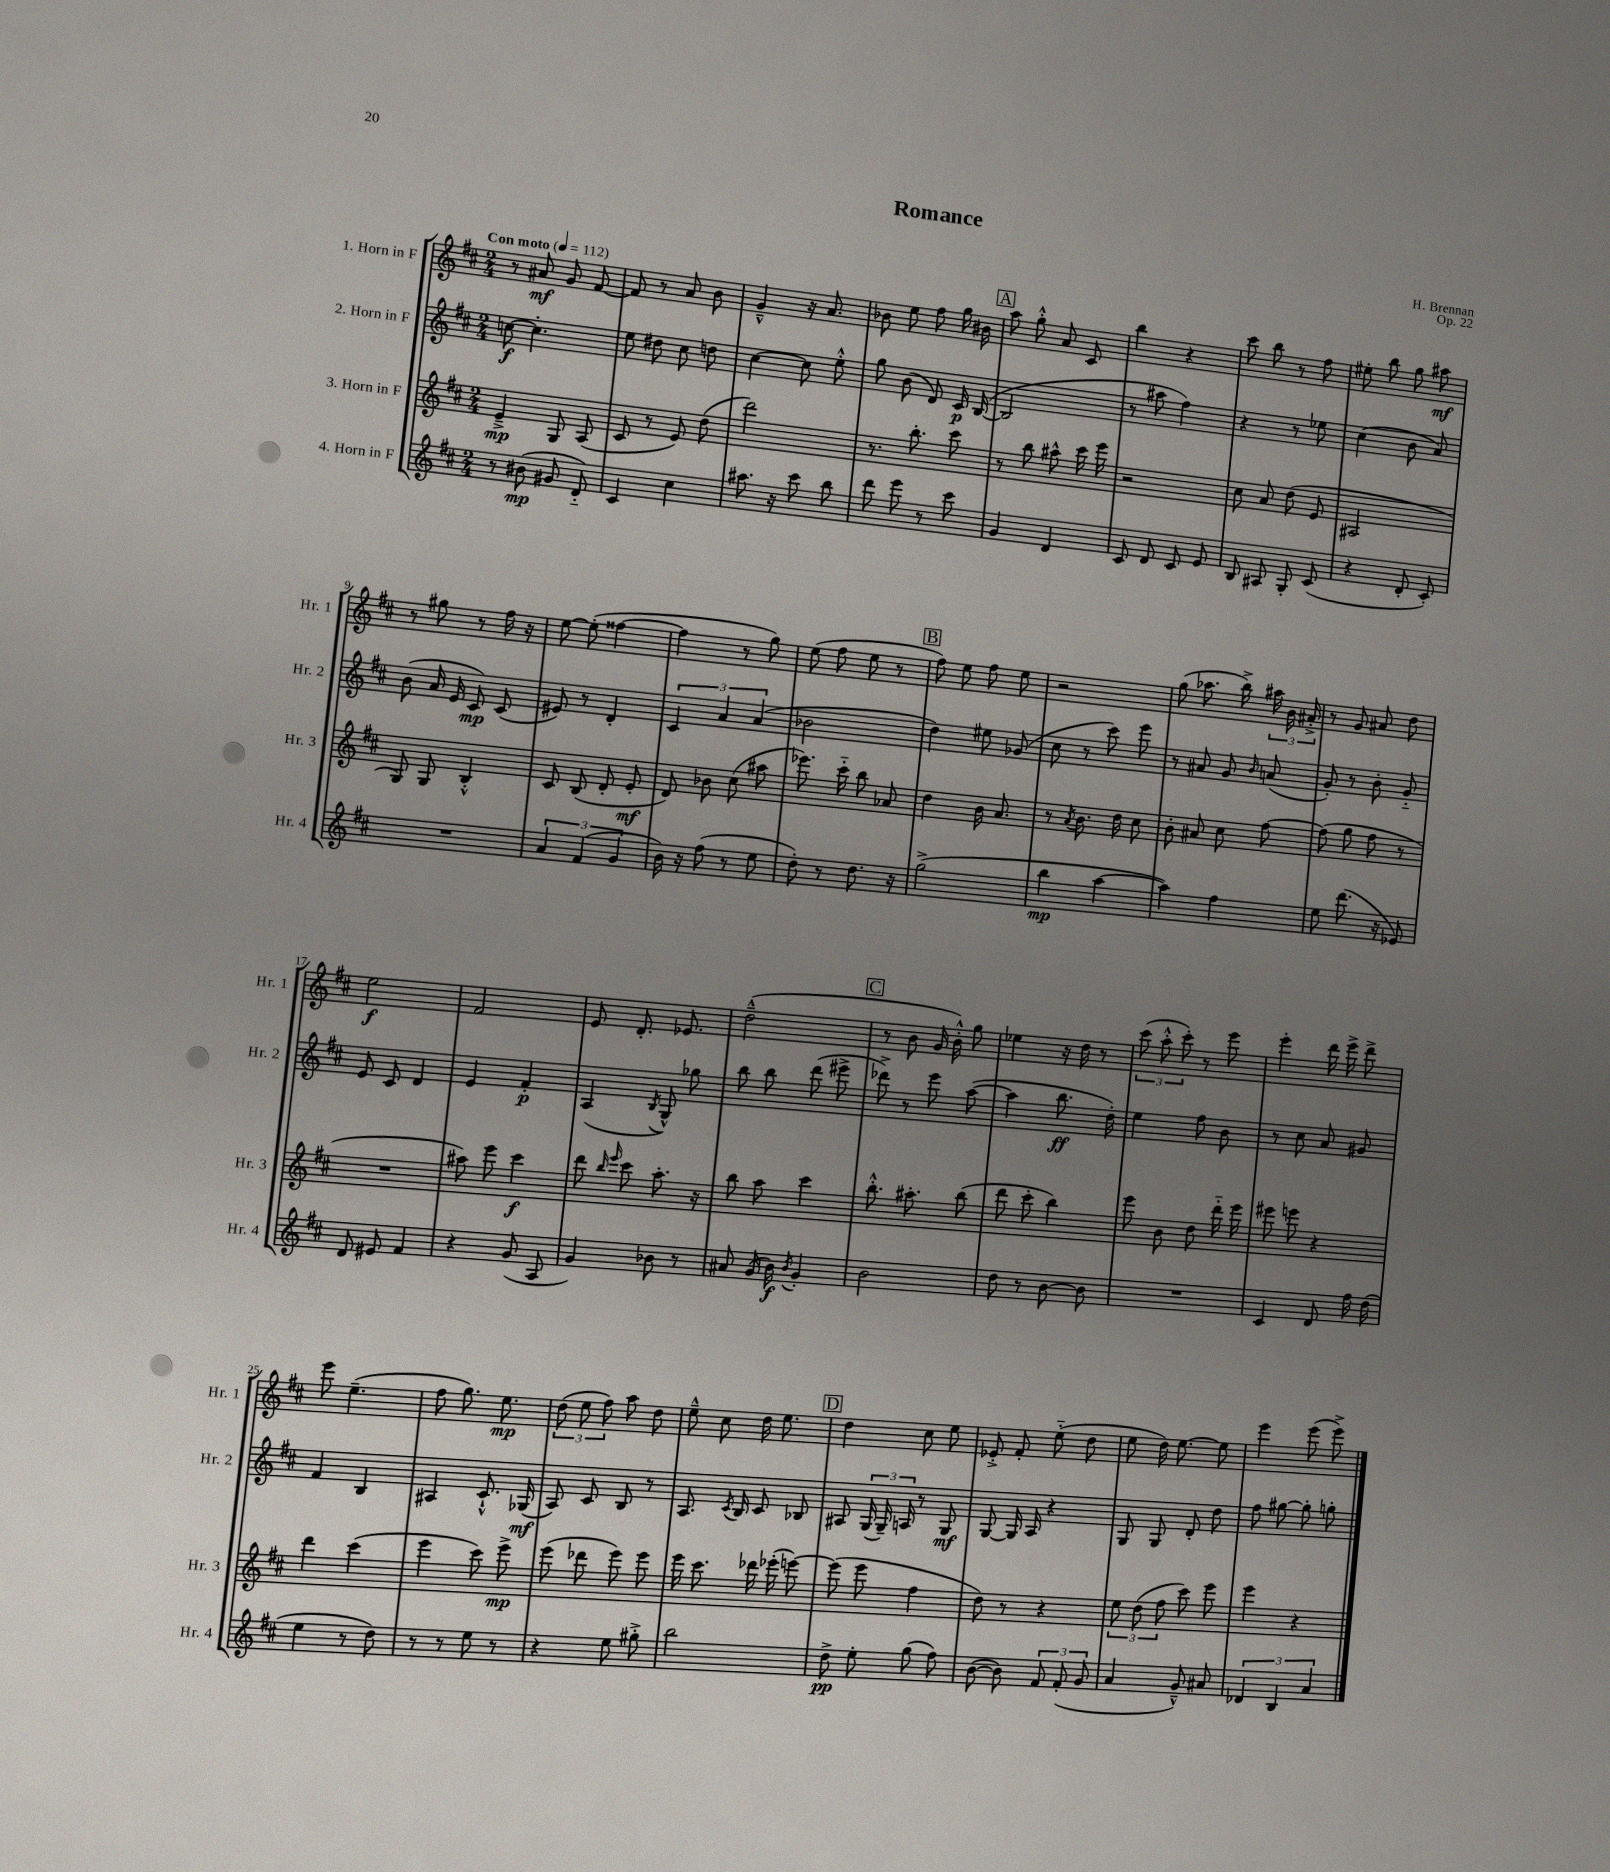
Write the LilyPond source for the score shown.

\header { title = "Romance" composer = "H. Brennan" opus = "Op. 22" }
<<
\new StaffGroup <<
\new Staff = "s0" \with { instrumentName = "1. Horn in F" shortInstrumentName = "Hr. 1" } {
    \clef treble \key d \major \numericTimeSignature \time 2/4 \tempo "Con moto" 4 = 112
    \autoBeamOff r8 ais'8\mf g'8 fis'8~ |
    fis'8 r8 a'8 b'8 |
    g'4---^ r16 a'8. |
    bes'8 e''8 fis''8 g''16 bis'16 |
    \mark \markup { \box "A" } a''8 g''8-.-^ a'8 cis'8 |
    b''4 r4 |
    cis'''8 b''8 r8 fis''8 |
    eis''8-. b''8 g''8 ais''8\mf |
    r8 gis''8 r8 fis''16 r16 |
    e''8~ e''8-.( fisis''4~ |
    fisis''4 r8 g''8) |
    e''8( fis''8 e''8 r8 |
    \mark \markup { \box "B" } fis''8) e''8 fis''8 e''8 |
    r2 |
    g''8( aes''8. b''16->) \tuplet 3/2 { ais''16 b'16 ais'16-.-> } |
    r8 g'8 ais'8 d''8 |
    e''2\f |
    fis'2 |
    e'8 d'8.-. ees'8. |
    d''2---^( |
    \mark \markup { \box "C" } r8 b'8 g'16 b'16-.-^) g''8 |
    ees''4 r16 d''16 r8 |
    \tuplet 3/2 { cis'''8( a''8-.-^ cis'''8-.) } r8 e'''8 |
    e'''4-. d'''16 e'''16-> d'''8-> |
    e'''8 e''4.--( |
    fis''8 g''8.) e''8.\mp |
    \tuplet 3/2 { d''8( e''8 fis''8) } a''8 d''8 |
    e''8---^ cis''8 d''16 e''8. |
    \mark \markup { \box "D" } d''4 cis''8 e''8 |
    ees'8-.-> fis'8-. e''8-_( d''8 |
    e''8 d''16) e''8.~ e''8 |
    e'''4 e'''8( e'''8->) \bar "|." |
}
\new Staff = "s1" \with { instrumentName = "2. Horn in F" shortInstrumentName = "Hr. 2" } {
    \clef treble \key d \major \numericTimeSignature \time 2/4
    \autoBeamOff c''8~\f c''4.-. |
    e''8 dis''8 cis''8 d''8 |
    cis''4~ cis''8 e''8-.-^ |
    g''8 b'8( d'8) cis'16\p b16~( |
    \mark \markup { \box "A" } b2 |
    r8 ais''8 fis''4) |
    r4 r8 ees''8 |
    cis''4( b'8 a'8) |
    b'8( a'16 e'16 cis'8\mp) cis'8( |
    eis'8) r8 d'4-. |
    \tuplet 3/2 { cis'4 a'4 a'4( } |
    bes'2 |
    \mark \markup { \box "B" } d''4) eis''8 ges'8( |
    cis''8 r8 cis'''8) e'''8 |
    r8 ais'8 g'8 \grace { b'16 } a'8( |
    g'8-.) r8 b'8-. g'8-_ |
    e'8 cis'8 d'4 |
    e'4 fis'4-.\p |
    a4( \acciaccatura { b8 } g8-^) ges''8 |
    b''8 b''8 d'''8( eis'''8-> |
    \mark \markup { \box "C" } des'''8->) r8 e'''8 a''8~( |
    a''4 b''8.\ff d''16-.) |
    e''4 fis''8 b'8 |
    r8 cis''8 a'8 gis'8 |
    fis'4 b4 |
    ais4 cis'8.-!-^ ges16\mf( |
    a8) cis'8 b8 r8 |
    a8. \acciaccatura { cis'8 } b16 cis'8 bes8 |
    \mark \markup { \box "D" } ais8 \tuplet 3/2 { g16( g16--) a16 } r8 g8\mf |
    g8~ g16 a16 r4 |
    g8 g8 d'8-. d''8 |
    fis''8 gis''8~ gis''8-. g''8-. \bar "|." |
}
\new Staff = "s2" \with { instrumentName = "3. Horn in F" shortInstrumentName = "Hr. 3" } {
    \clef treble \key d \major \numericTimeSignature \time 2/4
    \autoBeamOff e'4--->\mp g8 a8( |
    cis'8 r8 e'8) d''8( |
    d'''2) |
    r8. b''8.-. cis'''8 |
    \mark \markup { \box "A" } r8 b''8 ais''8-^ cis'''16 e'''16 |
    r2 |
    cis''8 a'8 d''8( e'8 |
    ais2 |
    g8) g8 b4-.-^ |
    cis'8 b8( d'8-. e'8-.\mf |
    d'8) bes'8 cis''8( ais''8 |
    ees'''8.) cis'''16-_ b''8 aes'8 |
    \mark \markup { \box "B" } d''4 b'16 a'8. |
    r8 \acciaccatura { a'8 } b'8. d''16 cis''8 |
    b'8-. ais'8 cis''8 fis''8~ |
    fis''8( g''8 fis''8 r8 |
    R2 |
    ais''8) e'''8 cis'''4\f |
    d'''8 \grace { b''16 e'''16 } cis'''8 a''8.-. r16 |
    b''8 a''8 cis'''4 |
    \mark \markup { \box "C" } b''8.-.-^ ais''8.-. b''8( |
    d'''8 cis'''8-. b''4) |
    e'''8 b'8 d''8 d'''16-_ e'''16 |
    eis'''8 e'''8 r4 |
    d'''4 cis'''4( |
    e'''4 cis'''8) e'''8->\mp |
    e'''8( des'''8 e'''8) e'''8 |
    e'''16 cis'''8. des'''16 ees'''16-.( e'''8~) |
    \mark \markup { \box "D" } e'''8( e'''8 fis''4 |
    d''8) r8 r4 |
    \tuplet 3/2 { e''8 d''8( fis''8 } cis'''8) e'''8 |
    e'''4 r4 \bar "|." |
}
\new Staff = "s3" \with { instrumentName = "4. Horn in F" shortInstrumentName = "Hr. 4" } {
    \clef treble \key d \major \numericTimeSignature \time 2/4
    \autoBeamOff r8 bis'8\mp( gis'8 d'8-_) |
    cis'4 cis''4 |
    ais''8. r16 cis'''8 b''8 |
    d'''8 e'''8 r8 cis'''8 |
    \mark \markup { \box "A" } g'4 d'4 |
    cis'8 d'8 cis'8 e'8 |
    b8 ais8 g8-. cis'8( |
    r4 d'8-. cis'8-.) |
    R2 |
    \tuplet 3/2 { a'4 fis'4( g'4 } |
    b'16) r16 fis''8( r8 e''8 |
    d''8-.) r8 d''8. r16 |
    \mark \markup { \box "B" } g''2->( |
    b''4\mp a''4~ |
    a''4) fis''4 |
    e''8 d'''8.( r16 ees'8) |
    d'8 eis'8 fis'4 |
    r4 g'8( a8 |
    g'4) bes'8 r8 |
    ais'8 g'16( b'16\f) \acciaccatura { b'8 } g'4-. |
    \mark \markup { \box "C" } b'2 |
    d''8 r8 b'8~ b'8 |
    R2 |
    cis'4 d'8 fis''16 d''16( |
    e''4 r8 d''8) |
    r8 r8 e''8 r8 |
    r4 e''8 gis''8-.-> |
    b''2 |
    \mark \markup { \box "D" } d''8->\pp e''8-. g''8( fis''8) |
    b'8~( b'8) \tuplet 3/2 { fis'8 fis'8-.( g'8 } |
    a'4 g'8---^) ais'8 |
    \tuplet 3/2 { des'4 b4 a'4 } \bar "|." |
}
>>
>>
